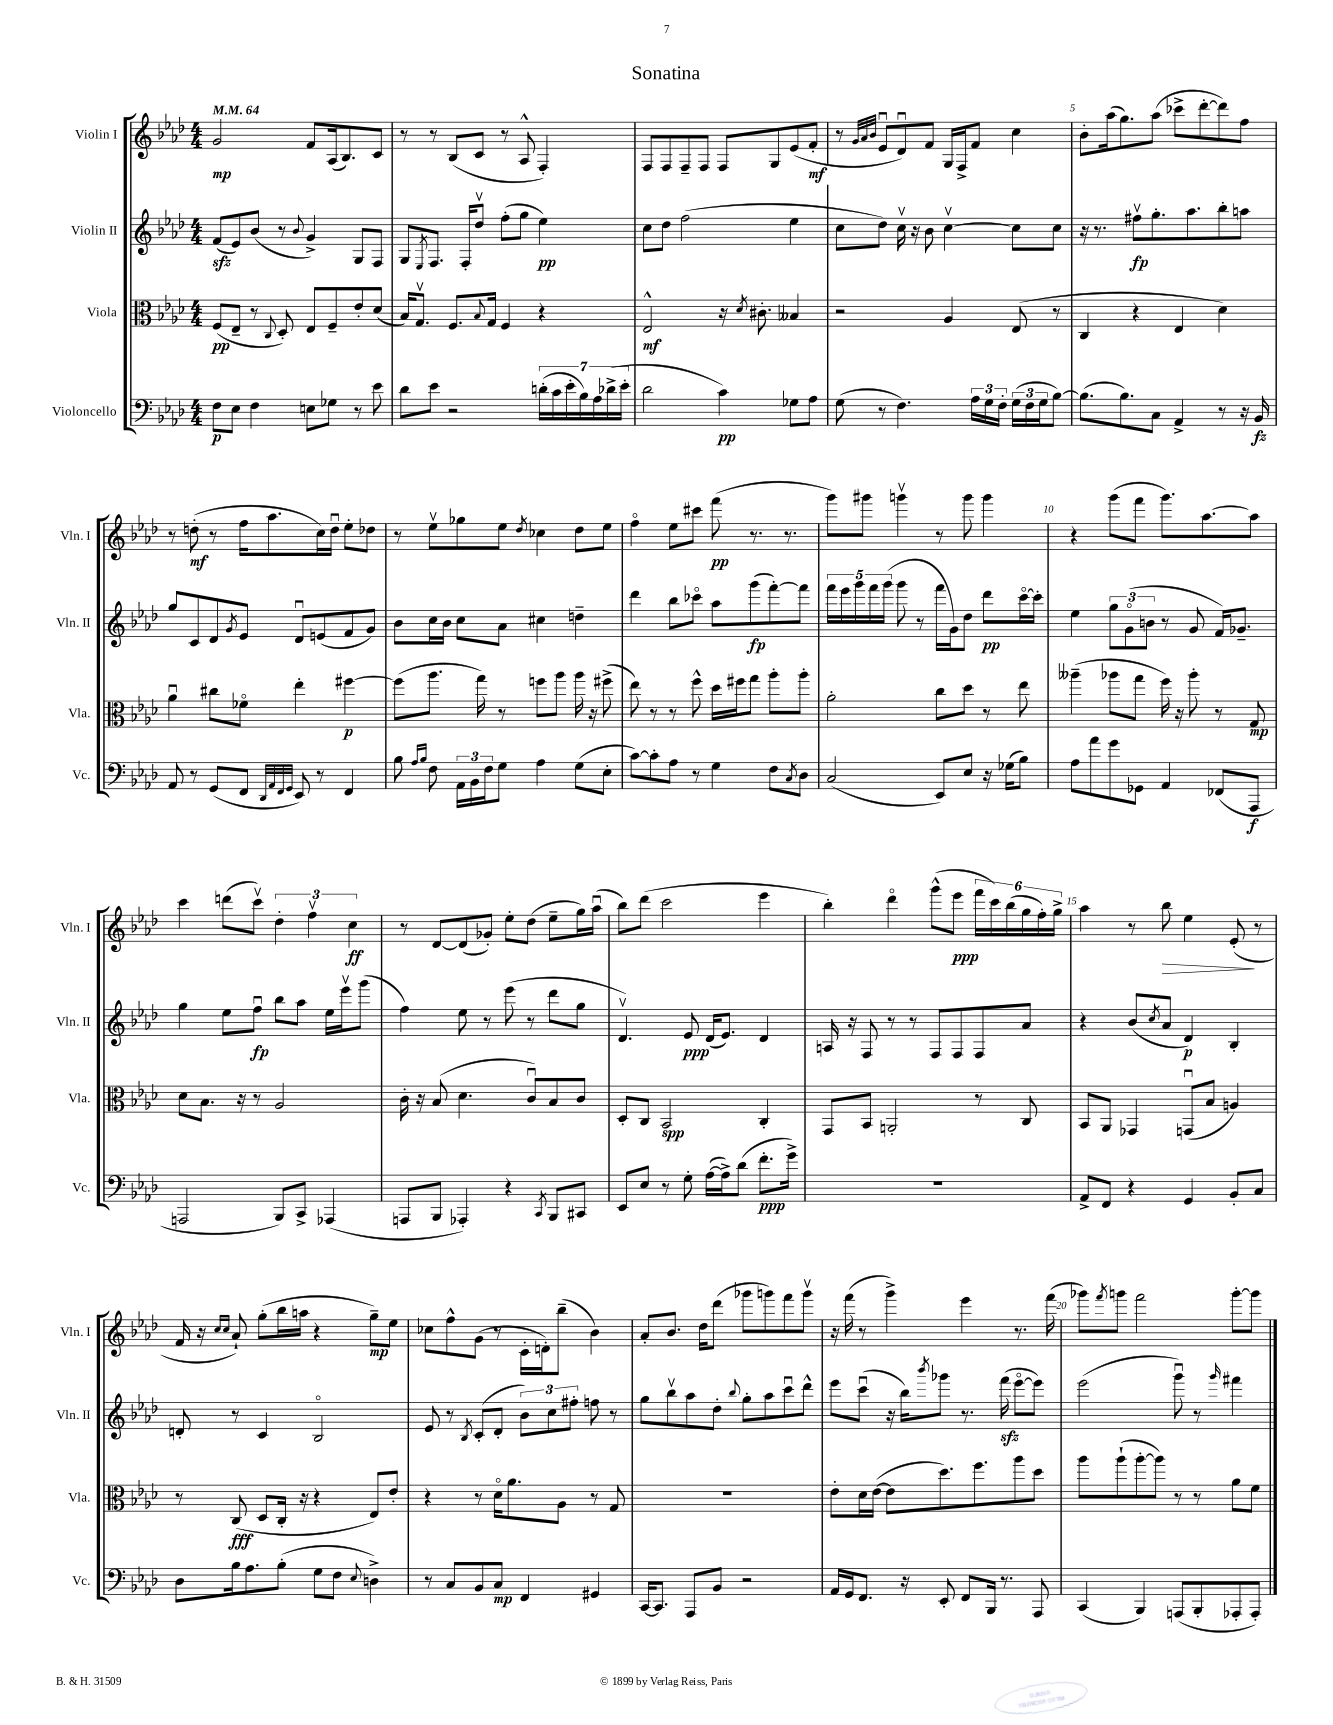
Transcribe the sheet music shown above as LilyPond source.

\header { title = "Sonatina" }
<<
\new StaffGroup <<
\new Staff = "s0" \with { instrumentName = "Violin I" shortInstrumentName = "Vln. I" } {
    \clef treble \key aes \major \numericTimeSignature \time 4/4 \tempo 4 = 64
    g'2\mp f'8 aes16( bes8.) c'8 |
    r8 r8 bes8( c'8 r8 aes8-^ f4-.) |
    f8 f8 f8-- f8 f8 g8 ees'8( f'8-.\mf |
    r8 \grace { g'32 aes'32 bes'32 } ees'8\downbow des'8\downbow) f'8 g16 f16-> f'8 c''4 |
    bes'8-. aes''16( g''8.) aes''8( ces'''8-> des'''8~-. des'''8) f''8 |
    r8 d''8-.\mf( r8 f''16 aes''8. c''16) d''16\downbow ees''8-. des''8 |
    r8 ees''8\upbow ges''8 ees''8 \acciaccatura { des''8 } ces''4 des''8 ees''8 |
    f''4\flageolet ees''8 cis'''8 f'''8\pp( r8. r8. |
    g'''8) gis'''8 g'''4\upbow r8 g'''8 g'''4 |
    r4 g'''8( f'''8 g'''8.) aes''8.~ aes''8 |
    c'''4 d'''8( c'''8\upbow) \tuplet 3/2 { des''4-. f''4\upbow c''4\ff } |
    r8 des'8~ des'8( ges'8-.) ees''8-. des''8( ees''8-- g''16) aes''16\downbow( |
    bes''8) des'''8( c'''2 ees'''4 |
    bes''4-.) des'''4\flageolet g'''8-^( ees'''8\ppp \tuplet 6/4 { f'''16 c'''16) bes''16( g''16 f''16-.) g''16-> } |
    aes''4 r8 bes''8\> ees''4 ees'8-.\!( r8 |
    f'16 r16 \grace { c''16 c''16 } aes'8-!) g''8-.( bes''16 a''16 r4 g''8--\mp) ees''8 |
    ces''8 f''8-^ g'8( r8 c'16-. d'16-.) bes''8--( bes'4) |
    aes'8-. bes'8. des''16 des'''8( ges'''8 g'''8) f'''8 g'''8\upbow |
    r16 f'''16( r8 g'''4->) ees'''4 r8. f'''16( |
    ges'''8) \acciaccatura { f'''8 } g'''8 f'''2 g'''8~-. g'''8 \bar "|." |
}
\new Staff = "s1" \with { instrumentName = "Violin II" shortInstrumentName = "Vln. II" } {
    \clef treble \key aes \major \numericTimeSignature \time 4/4
    f'8\sfz( ees'8) bes'8( r8 \appoggiatura { bes'8 } g'4->) g8 f8 |
    g8 \acciaccatura { ees8 } f8. f16-. des''8\upbow f''8-.( g''8 ees''4\pp) |
    c''8 des''8 f''2( ees''4 |
    c''8 des''8) c''16\upbow r16 bes'8 c''4~\upbow c''8 c''8 |
    r16 r8. fis''8\upbow\fp g''8.-. aes''8. bes''8-. a''8 |
    g''8 c'8 des'8 \acciaccatura { g'8 } ees'8 des'8\downbow e'8( f'8 g'8) |
    bes'8 c''16 bes'16 c''8 aes'8 cis''4 d''4-- |
    des'''4 bes''8 ces'''8\flageolet aes''8 g'''8\fp( f'''8~-.) f'''8 |
    \tuplet 5/4 { f'''16 ees'''16 g'''16 f'''16 g'''16( } g'''8 r8 f'''16 g'16) des''8 des'''8\pp c'''16~\flageolet c'''16-. |
    ees''4 \tuplet 3/2 { g''8 g'8\flageolet( b'8 } r8 g'8 f'16) ges'8.-- |
    g''4 ees''8 f''8\downbow\fp bes''8 aes''8 ees''16 ees'''16\upbow g'''8( |
    f''4) ees''8 r8 ees'''8( r8 des'''8 g''8 |
    des'4.\upbow) ees'8\ppp des'16( ees'8.) des'4 |
    a16 r16 f8 r8 r8 f8 f8 f8 aes'8 |
    r4 bes'8( \acciaccatura { c''8 } aes'8 des'4\p) bes4-. |
    d'8-. r8 c'4 bes2\flageolet |
    ees'8 r8 \acciaccatura { bes8 } c'8-.( des'8-. \tuplet 3/2 { bes'8) c''8 fis''8-. } f''8 r8 |
    g''8 bes''8\upbow aes''8 des''8-. \appoggiatura { bes''8 } g''8-. aes''8 c'''8\downbow des'''8-^ |
    ees'''8 c'''8\downbow( r16 bes''16) \acciaccatura { bes'''8 } ges'''8 r8. f'''16\sfz( ees'''8~\flageolet ees'''8) |
    ees'''2( g'''8\downbow) r8 \grace { g'''16 } fis'''4 \bar "|." |
}
\new Staff = "s2" \with { instrumentName = "Viola" shortInstrumentName = "Vla." } {
    \clef alto \key aes \major \numericTimeSignature \time 4/4
    f8\pp( ees8-- r8 \appoggiatura { c8 } des8-.) ees8 f8-- ees'8-. des'8( |
    bes16) g8.\upbow f8. \appoggiatura { bes8 } g16 f4 r4 |
    ees2-^\mf r16 \acciaccatura { des'8 } cis'8.-. beses4 |
    r2 aes4 ees8( r8 |
    c4 r4 ees4 des'4) |
    aes'4\downbow cis''8 fes'8\flageolet ees''4-. fis''4~\p |
    fis''8( aes''8. g''16) r8 f''8 aes''8 aes''16 r16 fis''8->( |
    ees''8) r8 r8 f''8-^ des''16 fis''16 g''8 aes''8-. aes''8-. |
    aes'2-. c''8 des''8 r8 ees''8 |
    aeses''4--( aes''8 g''8 f''16) r16 aes''8-. r8 g8\mp |
    des'8 bes8. r16 r8 aes2 |
    c'16-. r16 bes8( des'4. c'8\downbow) bes8 c'8 |
    des8-. c8 bes,2\spp c4-. |
    g,8 bes,8 a,2-. r8 c8 |
    bes,8 aes,8 ges,4 g,8\downbow( bes8 a4) |
    r8 c8\fff( des8 c16-. r16 r4 ees8) ees'8-. |
    r4 r8 des'16\flageolet aes'8. aes8 r8 g8 |
    R1 |
    ees'8-. des'16 ees'16~( ees'8 des''8.) f''8. aes''8 des''8 |
    aes''8 aes''8-!( aes''8~-. aes''8) r8 r8 aes'8 f'8 \bar "|." |
}
\new Staff = "s3" \with { instrumentName = "Violoncello" shortInstrumentName = "Vc." } {
    \clef bass \key aes \major \numericTimeSignature \time 4/4
    f8\p ees8 f4 e8 ges8 r8 ees'8 |
    des'8 ees'8 r2 \tuplet 7/4 { d'16-.( c'16 ees'16-. bes16) aes16 des'16->( ees'16-. } |
    des'2 c'4\pp) ges8 aes8 |
    g8( r8 f4.) \tuplet 3/2 { aes16 g16 f16-. } \tuplet 3/2 { g16( f16 g16 } bes8~) |
    bes8.( bes8.) c8 aes,4-> r8 r16 bes,16\fz |
    aes,8 r8 g,8( f,8 \grace { des,32 aes,32 f,32 g,32 } ees,8) r8 f,4 |
    bes8 \grace { aes16 bes16 } f8 \tuplet 3/2 { aes,16 bes,16 f16 } g8 aes4 g8( ees8-. |
    c'8~) c'8-. aes8 r8 g4 f8 \acciaccatura { c8 } des8 |
    c2( ees,8) ees8 r16 ges16( bes8) |
    aes8 aes'8 g'8 ges,8 aes,4 fes,8( aes,,8\f |
    a,,2 bes,,8) c,8-> aes,,4( |
    a,,8 bes,,8 aes,,4-.) r4 \acciaccatura { c,8 } bes,,8 cis,8 |
    ees,8 ees8 r8 g8-. aes16~( aes16->) des'8( f'8.-.\ppp g'16->) |
    R1 |
    aes,8-> f,8 r4 g,4 bes,8-. c8 |
    des8 bes16 aes8. bes8-.( g8 f8 \appoggiatura { ees8 } d4->) |
    r8 c8 bes,8 c8\mp f,4 gis,4 |
    c,16~ c,8. aes,,8 bes,8 r2 |
    aes,16 g,16 f,8. r16 ees,8-. f,8 bes,,16 r8. aes,,8 |
    c,4( bes,,4) a,,8( bes,,8-. aes,,8-. aes,,8-.) \bar "|." |
}
>>
>>
\layout { \context { \Score \override BarNumber.break-visibility = ##(#f #t #t) barNumberVisibility = #(every-nth-bar-number-visible 5) } }
